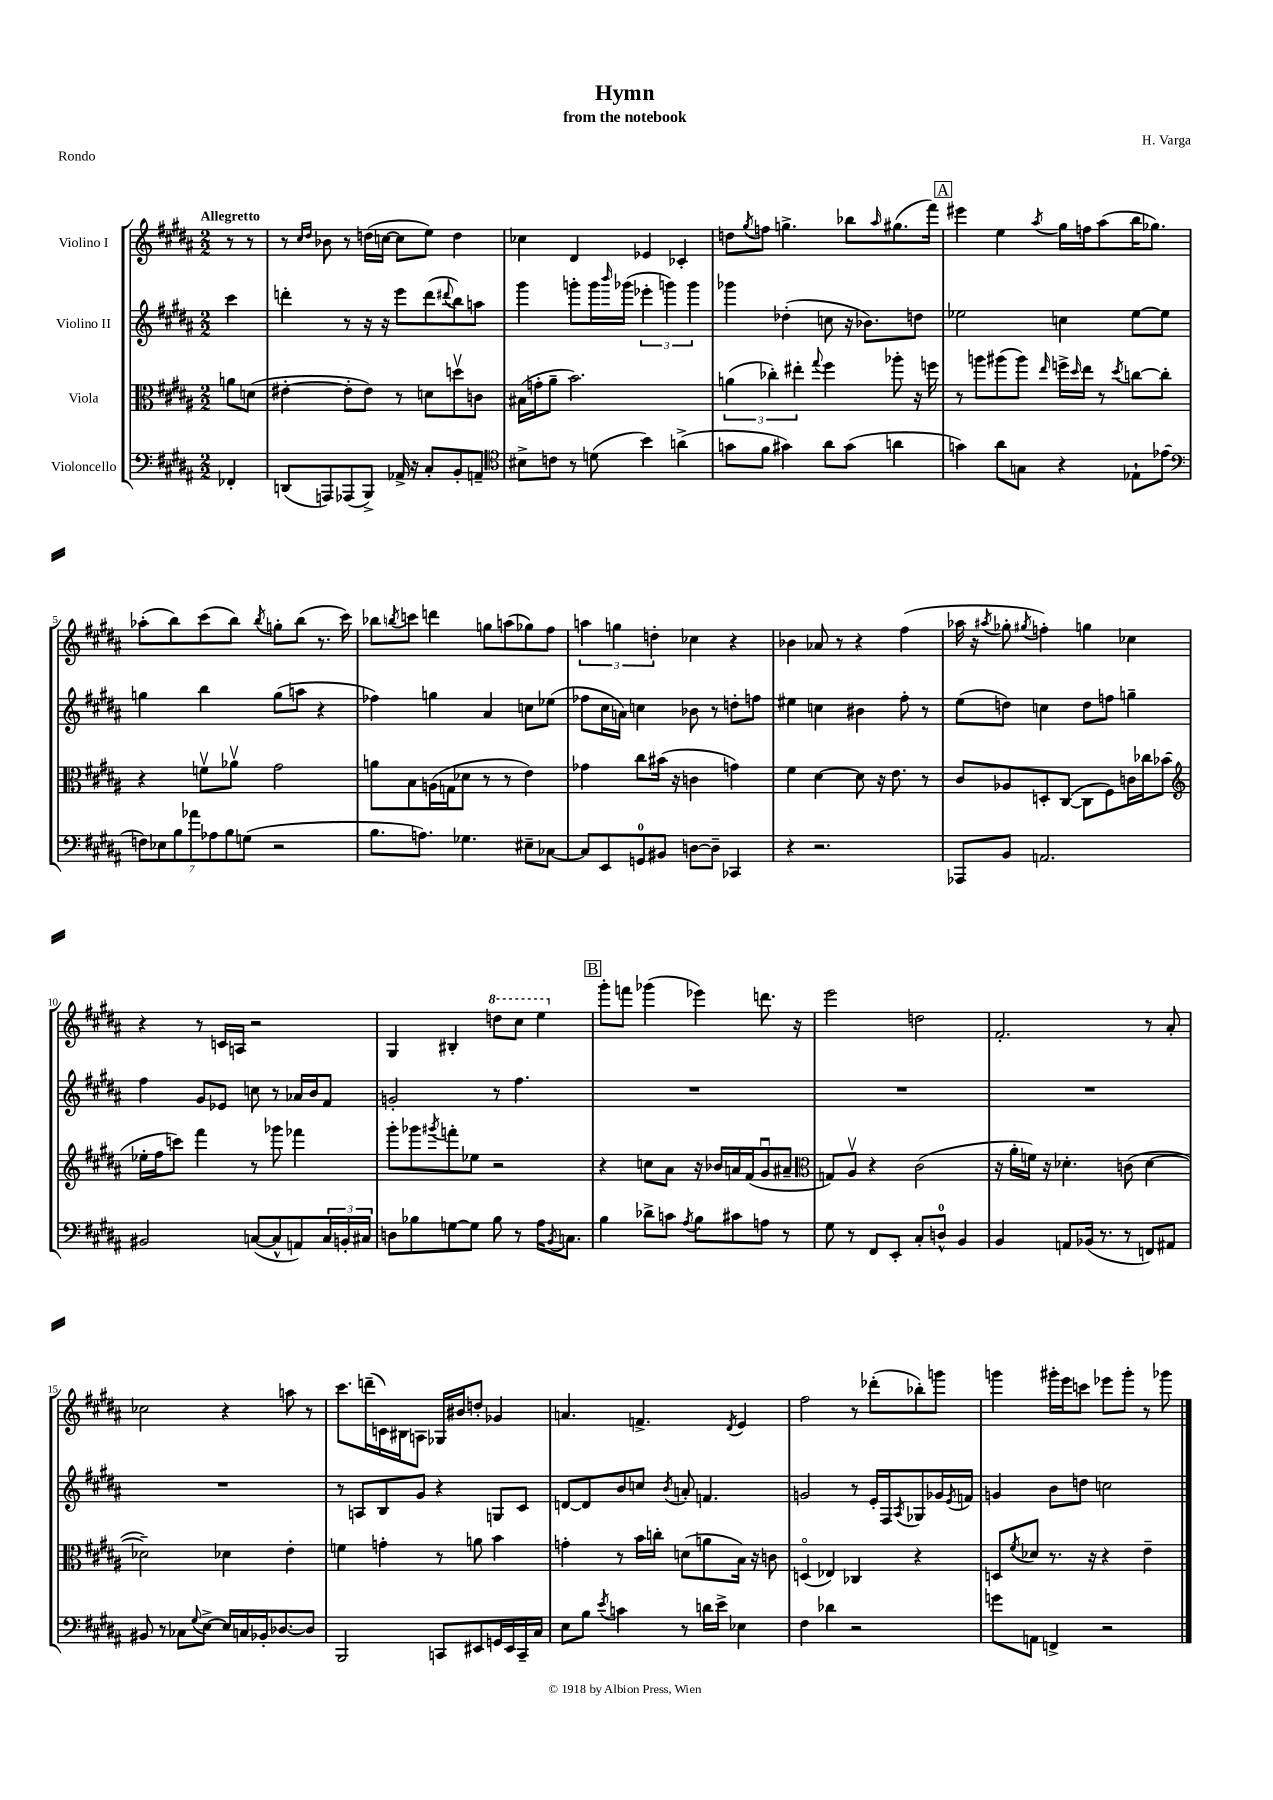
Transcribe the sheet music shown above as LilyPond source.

\header { title = "Hymn" composer = "H. Varga" subtitle = "from the notebook" piece = "Rondo" }
<<
\new StaffGroup <<
\new Staff = "s0" \with { instrumentName = "Violino I" } {
    \clef treble \key b \major \numericTimeSignature \time 2/2 \partial 4 \tempo "Allegretto"
    r8 r8 |
    r8 \grace { cis''16 dis''16 } bes'8 r8 d''16( c''16~ c''8 e''8) d''4 |
    ces''4 dis'4 ees'4 ces'4-. |
    d''8 \acciaccatura { gis''8 } f''8 g''4.-> bes''8 \grace { ais''16 } gis''8.( fis'''16) |
    \mark \markup { \box "A" } eis'''4 e''4 \acciaccatura { ais''8 } gis''16 f''16 ais''8( b''16 ges''8.) |
    aes''8-.( b''8) cis'''8( b''8) \acciaccatura { b''8 } g''8-. b''8( r8. cis'''16) |
    bes''8 \acciaccatura { b''8 } c'''8 d'''4 g''8 a''8( ges''8) fis''8 |
    \tuplet 3/2 { a''4 g''4 d''4-. } ces''4 r4 |
    bes'4 aes'8 r8 r4 fis''4( |
    aes''16 r16 \acciaccatura { ais''8 } ges''8-. \acciaccatura { gis''8 } f''4-.) g''4 ces''4 |
    r4 r8 c'16 a16 r2 |
    gis4 bis4-. \ottava #1 d'''8 cis'''8 e'''4 \ottava #0 |
    \mark \markup { \box "B" } gis'''8-. f'''8 ges'''4( ees'''4) d'''8. r16 |
    e'''2 d''2 |
    fis'2.-. r8 ais'8-. |
    ces''2 r4 a''8 r8 |
    cis'''8. d'''16--( c'16) bis16 a8 ges16 bis'16 d''8-. ges'4 |
    a'4. f'4.-> \acciaccatura { dis'8 } e'4 |
    fis''2 r8 des'''8-.( bes''8-.) g'''8 |
    g'''4 gis'''16-. e'''16 c'''8 ees'''8 gis'''8-. r8 ges'''8 \bar "|." |
}
\new Staff = "s1" \with { instrumentName = "Violino II" } {
    \clef treble \key b \major \numericTimeSignature \time 2/2 \partial 4
    cis'''4 |
    d'''4-. r8 r16 r16 e'''8 d'''8( \appoggiatura { dis'''8 } b''8) a''8 |
    gis'''4 g'''8-. g'''16 \grace { b'''16 } ges'''16( \tuplet 3/2 { ees'''4-. g'''4) g'''4 } |
    ges'''4 des''4-.( c''8 r16 bes'8.) d''8 |
    \mark \markup { \box "A" } ees''2 c''4 ees''8~ ees''8 |
    g''4 b''4 g''8( a''8 r4 |
    fes''4) g''4 ais'4 c''8 ees''8( |
    fes''8 cis''16 a'16) c''4 bes'8 r8 d''8-. f''8 |
    eis''4 c''4 bis'4 fis''8-. r8 |
    e''8( d''8) c''4 d''8 f''8 g''4-- |
    fis''4 gis'8 ees'8 c''8 r8 aes'16 b'16 fis'8 |
    g'2-. r8 fis''4. |
    \mark \markup { \box "B" } R1 |
    R1 |
    R1 |
    R1 |
    r8 a8 b8 gis'8 r4 g8 cis'8 |
    d'8~ d'8 b'8 c''8 \acciaccatura { b'8 } a'8-. f'4. |
    g'2 r8 e'16-. fis16 \acciaccatura { ais8 } ges8 ges'16 \acciaccatura { e'8 } f'16 |
    g'4 b'8 d''8 c''2 \bar "|." |
}
\new Staff = "s2" \with { instrumentName = "Viola" } {
    \clef alto \key b \major \numericTimeSignature \time 2/2 \partial 4
    a'8 d'8( |
    eis'4~-. eis'8-. eis'8) r8 d'8 d''8\upbow c'8 |
    bis16( g'16-. ais'8-- b'2.) |
    \tuplet 3/2 { a'4( ces''4-.) eis''4-. } \appoggiatura { gis''8 } fis''4 aes''8-. r16 f''16 |
    \mark \markup { \box "A" } r8 a''8 ais''8( ais''8) \grace { e''16 } f''16-> \grace { dis''16 } e''16 r8 \acciaccatura { dis''8 } c''8~ c''8-. |
    r4 f'8\upbow aes'8\upbow gis'2 |
    a'8 b8 a16( g16 des'8 r8 r8 e'4) |
    ges'4 cis''8 bis'16( r16 c'4 g'4) |
    fis'4 dis'4~ dis'8 r16 e'8. r8 |
    cis'8 aes8 d8-. cis8~( cis8 fis8) c'16 ces''16 bes'8( |
    \clef treble ees''16-. fis''16 c'''8) fis'''4 r8 ges'''8 fes'''4 |
    gis'''8-. ges'''8 \acciaccatura { gis'''8 } f'''8-. ees''8 r2 |
    \mark \markup { \box "B" } r4 c''8 ais'8 r16 bes'16 a'16 fis'16( gis'8\downbow ais'8-- |
    \clef alto g8) ais8\upbow r4 cis'2( |
    r16 ais'16-. f'16) r16 des'4.-. c'8( des'4~ |
    des'2--) des'4 e'4-. |
    f'4 g'4-. r8 a'8 b'4 |
    g'4-. r8 b'16 c''16-. d'8( a'8 b16) r16 c'8 |
    d4\flageolet( ees4) ces4 r4 |
    d8 \acciaccatura { fis'8 } des'8 r8. r16 r4 e'4-- \bar "|." |
}
\new Staff = "s3" \with { instrumentName = "Violoncello" } {
    \clef bass \key b \major \numericTimeSignature \time 2/2 \partial 4
    fes,4-. |
    d,8( a,,8) aes,,8( b,,8->) aes,16-> r16 cis8-. b,8-. a,8-- |
    \clef tenor bis8-> c'8 r8 d'8( b'4) a'4->( |
    g'8 fis'8 gis'4) ais'8 gis'8( a'4 |
    \mark \markup { \box "A" } g'4) ais'8 g8 r4 ees8-! ees'8( |
    \clef bass \tuplet 7/4 { f8) ees8 b8 aes'8 aes8 b8 g8( } r2 |
    b8. a8.) ges4. eis8-- ces8~ |
    ces8 e,8 g,8-0 bis,8 d8~ d8-- ces,4 |
    r4 r2. |
    aes,,8 b,8 a,2. |
    bis,2 c8~( c8-^ a,8) \tuplet 3/2 { c16 b,16-. cis16 } |
    d8 bes8 g8~ g8 bes8 r8 ais16 \acciaccatura { b,8 } c8. |
    \mark \markup { \box "B" } b4 des'8-> c'8 \acciaccatura { ais8 } b8 cis'8 a8 r8 |
    gis8 r8 fis,8 e,8-. cis8-. d8-0-^ b,4 |
    b,4 a,8 bes,16( r8. r8 f,8) ais,8 |
    bis,8 r8 ces8 \appoggiatura { gis8 } e8~-> e16 c16 bes,16-. des8.~ des8 |
    b,,2 c,8 eis,8 g,16 eis,16 c,16-- cis16 |
    e8 b8 \acciaccatura { e'8 } c'4 r8 d'16 e'16-> ees4 |
    fis4 des'4 r2 |
    g'8 a,8 f,4-> r2 \bar "|." |
}
>>
>>
